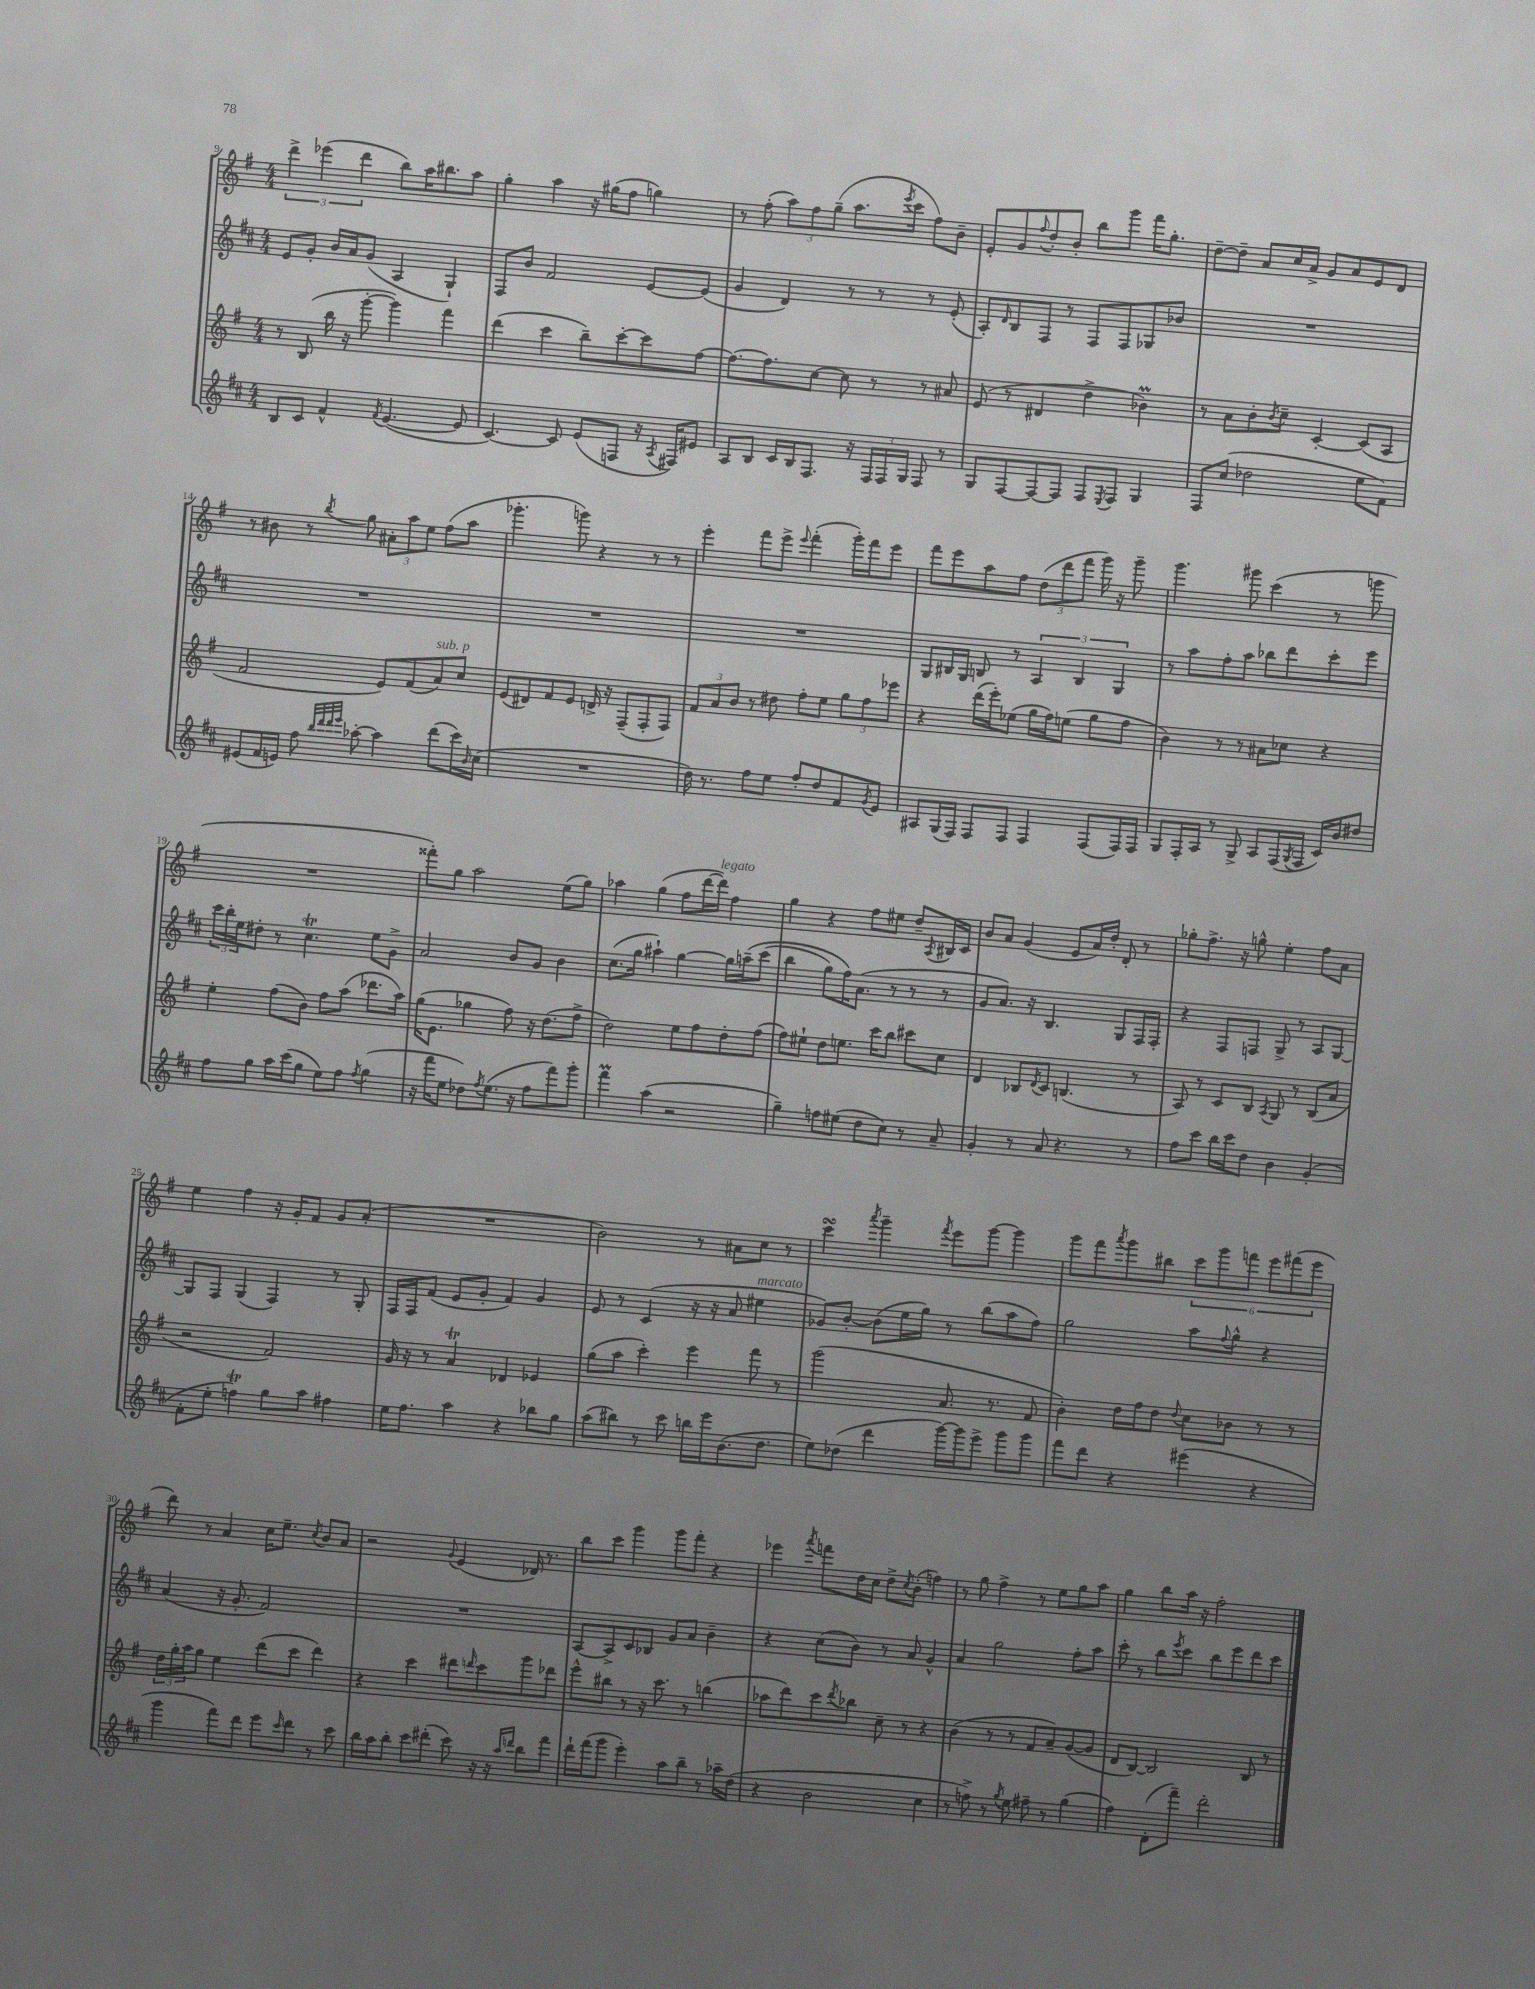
<<
\new StaffGroup <<
\new Staff = "s0" {
    \clef treble \key g \major \numericTimeSignature \time 4/4
    \tuplet 3/2 { d'''4-> ees'''4( d'''4 } b''8) a''16 bis''8. a''8 |
    g''4-. a''4 r16 gis''16( fis''8 g''4) |
    r8 fis''8-.( \tuplet 3/2 { a''8) fis''8 g''8--( } a''8. \acciaccatura { e'''8 } c'''16 fis''8) b'8-- |
    e'8-. g'8 \appoggiatura { fis''8 } d''8-. b'8-. b''8 g'''8 fis'''16 g''8.-. |
    d''8~-- d''8-- a'8 c''16 a'16-> g'8 a'8 e'8 d'8 |
    r8 bis'8 r8 \acciaccatura { b''8 } g''8 \tuplet 3/2 { ais'8-. a''8 e''8 } fis''8( a''8 |
    ges'''4.-. g'''8) r4 r8 r8 |
    e'''4-. fis'''8 e'''8-> \appoggiatura { e'''8 } fis'''4-.( g'''16-.) fis'''16 e'''8 |
    fis'''8 e'''8 a''8 fis''8 \tuplet 3/2 { d''8( d'''8 fis'''8 } g'''16) r16 g'''8-- |
    g'''4. gis'''8 c'''4( r8 g'''8 |
    R1 |
    fisis'''8-.) g''8 a''2 e''8( g''8) |
    aes''4 g''4( fis''8 d'''16~ d'''16^\markup { \italic "legato" }) fis''4 |
    g''4 r4 fis''8 eis''8 d''8-- \acciaccatura { a8 } bis16 c'16 |
    b'8 a'8 g'4( e'8 a'16) d''16-. d'8-. r8 |
    ges''8-. fis''8.-> r16 g''8-^ e''4-. fis''8 a'8 |
    e''4 fis''4 r16 g'16-. fis'8 g'8 a'8-.( |
    R1 |
    b'2) r8 ais'8 c''8 r8 |
    c'''4\turn \acciaccatura { a'''8 } g'''4-- \acciaccatura { fis'''8 } e'''8 g'''8~ g'''4 |
    g'''8 fis'''8 \acciaccatura { a'''8 } g'''8 bis''8 \tuplet 6/4 { c'''8 g'''8 f'''8 e'''8 fis'''8( e'''8 } |
    d'''8) r8 a'4 c''16 e''8.-- \acciaccatura { c''8 } b'8 a'8 |
    r2 \appoggiatura { g'8 } e'4( des'16) r8. |
    b''8 c'''8 g'''4 g'''8 fis'''8-. r4 |
    ees'''4 \acciaccatura { a'''8 } f'''8 d''16 c''16 d''8-> \acciaccatura { c''8 } b'8-.( f''4) |
    r8 g''8 fis''4-> r8 e''8 g''8 a''8 |
    g''4 b''8 a''16 r16 fis''2-. \bar "|." |
}
\new Staff = "s1" {
    \clef treble \key d \major \numericTimeSignature \time 4/4
    e'8 g'8-. b'16 a'16 g'8( a4 g4-!) |
    fis8 b'8 fis'2 e'8~ e'8( |
    g'4 d'4) r8 r8 r8 e'8-.( |
    a8-.) \grace { d'16 } b8 fis8 r8 fis8 fis8 ges8 bes'8 |
    R1 |
    R1 |
    R1 |
    R1 |
    g8 bis16 g16 b8 r8 \tuplet 3/2 { a4 b4 g4 } |
    r8 a''8 fis''8-. a''8 bes''8 d'''8 cis'''8-. e'''8 |
    \tuplet 3/2 { cis'''16 b''16-. e''16 } dis''8-. r8 cis''4.\trill e''8 g'8-> |
    a'2 b'8 g'8 b'4 |
    cis''8.( g''16 ais''4-!) g''4~ g''16 a''16--\( cis'''8( |
    b''4 g''8) fis''16\) a'8.( r8 r8 r8 |
    g'8 a'8.) r16 b4. g8 fis16 fis16-. |
    r4 fis8 f8 g8-> r8 a8 g8~ |
    g8 fis8 g4( fis4) r8 g8-. |
    fis16 fis16 fis'8( e'8 g'8-. fis'4) g'4 |
    e'8 r8 cis'4( r16 r16 a'8 eis''4^\markup { \italic "marcato" } |
    ges'8) b'8~-. b'8( e''16 g''16) r8 b''8( a''8 fis''8) |
    g''2 a''8 \appoggiatura { fis''8 } g''8-^ r4 |
    a'4( r16 g'8.-. fis'2) |
    R1 |
    a8~ a8-> cis'8 bes8 g'8 a'8 b'4-- |
    r4 cis''8( b'8) r8 a'8 g'4-^ |
    a'4 g''2 fis''8-. a''8 |
    cis'''8-. r8 b''8 \acciaccatura { e'''8 } cis'''8 b''8 e'''8 d'''8 cis'''8 \bar "|." |
}
\new Staff = "s2" {
    \clef treble \key g \major \numericTimeSignature \time 4/4
    r8 b8( b''16 r16 g'''8~-. g'''4) fis'''4 |
    d'''4( c'''4 b''8--) c'''8~-. c'''8 fis''8~ |
    fis''8.~ fis''8. c''8~ c''8 r8 r8 ais'8 |
    e'8( r8 dis'4 d''4-> bes'4\prall) |
    r8 a'8 b'8-. \acciaccatura { b'8 } c''8-- c'4~-. c'8( a8 |
    fis'2 e'8) fis'8( a'8^\markup { \italic "sub. p" }) c''8 |
    e'8( dis'8) fis'8 e'8 d'16-> r16 fis8--( fis8-. fis8) |
    \tuplet 3/2 { fis'8 a'8 b'8 } r8 dis''8 fis''8-. e''8 \tuplet 3/2 { g''8 fis''8 ees'''8 } |
    r4 d'''16( e'''16-.) ees''8( g''16 fis''16) e''8( g''8 fis''8 |
    b'4) r8 r8 ais'8 ces''8 r4 |
    e''4-. fis''8( b'8) fis''8 a''8( des'''8. a''16) |
    g''16( e'8. ges''4 fis''8) r16 d''8.( fis''8-> |
    d''2) e''8 fis''8 d''8-. fis''8( |
    fis''8) eis''8-! d''8 e''8. c'''16 b''8 cis'''8 c''8 |
    d'4 bes8 \acciaccatura { d'8 } c'8 b4.( r8 |
    a8) r8 c'8 b8 \acciaccatura { a8 } g8 r8 b8( a'8 |
    r2 fis'2) |
    g'16 r16 r8 a'4\trill des'4 ees'4 |
    g''8( a''8 c'''4-.) e'''4 fis'''8 r8 |
    g'''2( a'8. r8. fis'8 |
    b'4-.) d''16 fis''16 d''8 \appoggiatura { d''8 } c''8 bes'8 r8 r8 |
    \tuplet 3/2 { d''16 g''16-. a''16 } g''8 e''4 d'''8( c'''8 d'''4) |
    r4 c'''4 dis'''8 \grace { d'''16 } c'''8 g'''8 des'''8 |
    e'''8-^ bis''8 r8 r16 c'''8. r8 b''4( |
    aes''8 d'''8) c'''8 \acciaccatura { d'''8 } bes''8 c''8-- r8 r4 |
    b'4( r8 r8 fis'8 a'8--) g'8~( g'8 |
    d'8 b8~) b2 b8 r8 \bar "|." |
}
\new Staff = "s3" {
    \clef treble \key d \major \numericTimeSignature \time 4/4
    b8 cis'8 fis'4-^ \acciaccatura { fis'8 } e'4.~( e'8 |
    cis'4.~) cis'8 e'8( f8 r16 \acciaccatura { a8 } fis16) eis'8 |
    a8 b8 cis'16 b16 fis8. r16 \tuplet 3/2 { fis16 fis16 g16 } fis8 r8 |
    g8 fis8~ fis8~ fis8 fis8 \acciaccatura { e8 } fis8 g4 |
    fis8 cis''8( des''2 e''8 fis'8) |
    eis'8( fis'16 e'16) fis''8 \grace { b''32 d'''32 d'''32 e'''32 } aes''8~-. aes''4 d'''8( cis'''16) \grace { b'16 } cis''16( |
    R1 |
    d''16) r8. fis''8 e''8 fis''8-. d''8 fis'8 \acciaccatura { g'8 } e'8 |
    ais8 g16( fis16) fis8 fis8 fis4 fis8( fis16) fis16 |
    g8 fis16-. a16 r8 g8-> a8 fis16( \acciaccatura { g8 } fis16 cis'16) b'16 dis''8 |
    fis''8 g''8 a''16 cis'''16( g''8 e''8) fis''8 \acciaccatura { fis''8 } g''4( |
    r16 fis'''16 e''8 des''8) \acciaccatura { fis''8 } e''8.( r16 fis''8 fis'''8) g'''8-. |
    fis'''4\prall a''4( r2 |
    g''4--) f''8 eis''8( d''8 cis''8) r8 a'8-- |
    g'4-. r8 a'8 r4. r8 |
    fis''8 cis'''8 b''16 cis'''16 d''8 b'4 g'4-.( |
    fis'8-. e''8-. f''4\trill) g''8 a''8 fis''4 |
    e''16 fis''8. a''4 r4 bes''8 g''8 |
    a''8( bis''8) r8 cis'''8 b''16 e'''16 b'8.( d''8. |
    e''8) des''8( d'''4 g'''16~) g'''16 e'''8-> g'''8 g'''8 |
    fis'''8 d'''8 r4 eis'''4( r4 |
    g'''4 fis'''8) d'''8 e'''8 \grace { cis'''16 } d'''8 r8 cis'''8 |
    b''16 a''16 b''8-. cis'''8 dis'''8-.( cis'''8) r16 r16 \grace { a''16 d'''16 } b''8 fis'''8 |
    d'''16-! fis'''16( g'''8 e'''4-.) a''8 b''8-- r8 aes''16-- d''16( |
    r4 b'2 cis''4 |
    r8 f''8->) r8 \acciaccatura { g''8 } e''8 fis''8-- r8 g''4( |
    fis''4) d'8-.( fis'''8--) d'''2-. \bar "|." |
}
>>
>>
\layout { \context { \Score currentBarNumber = #9 } }
